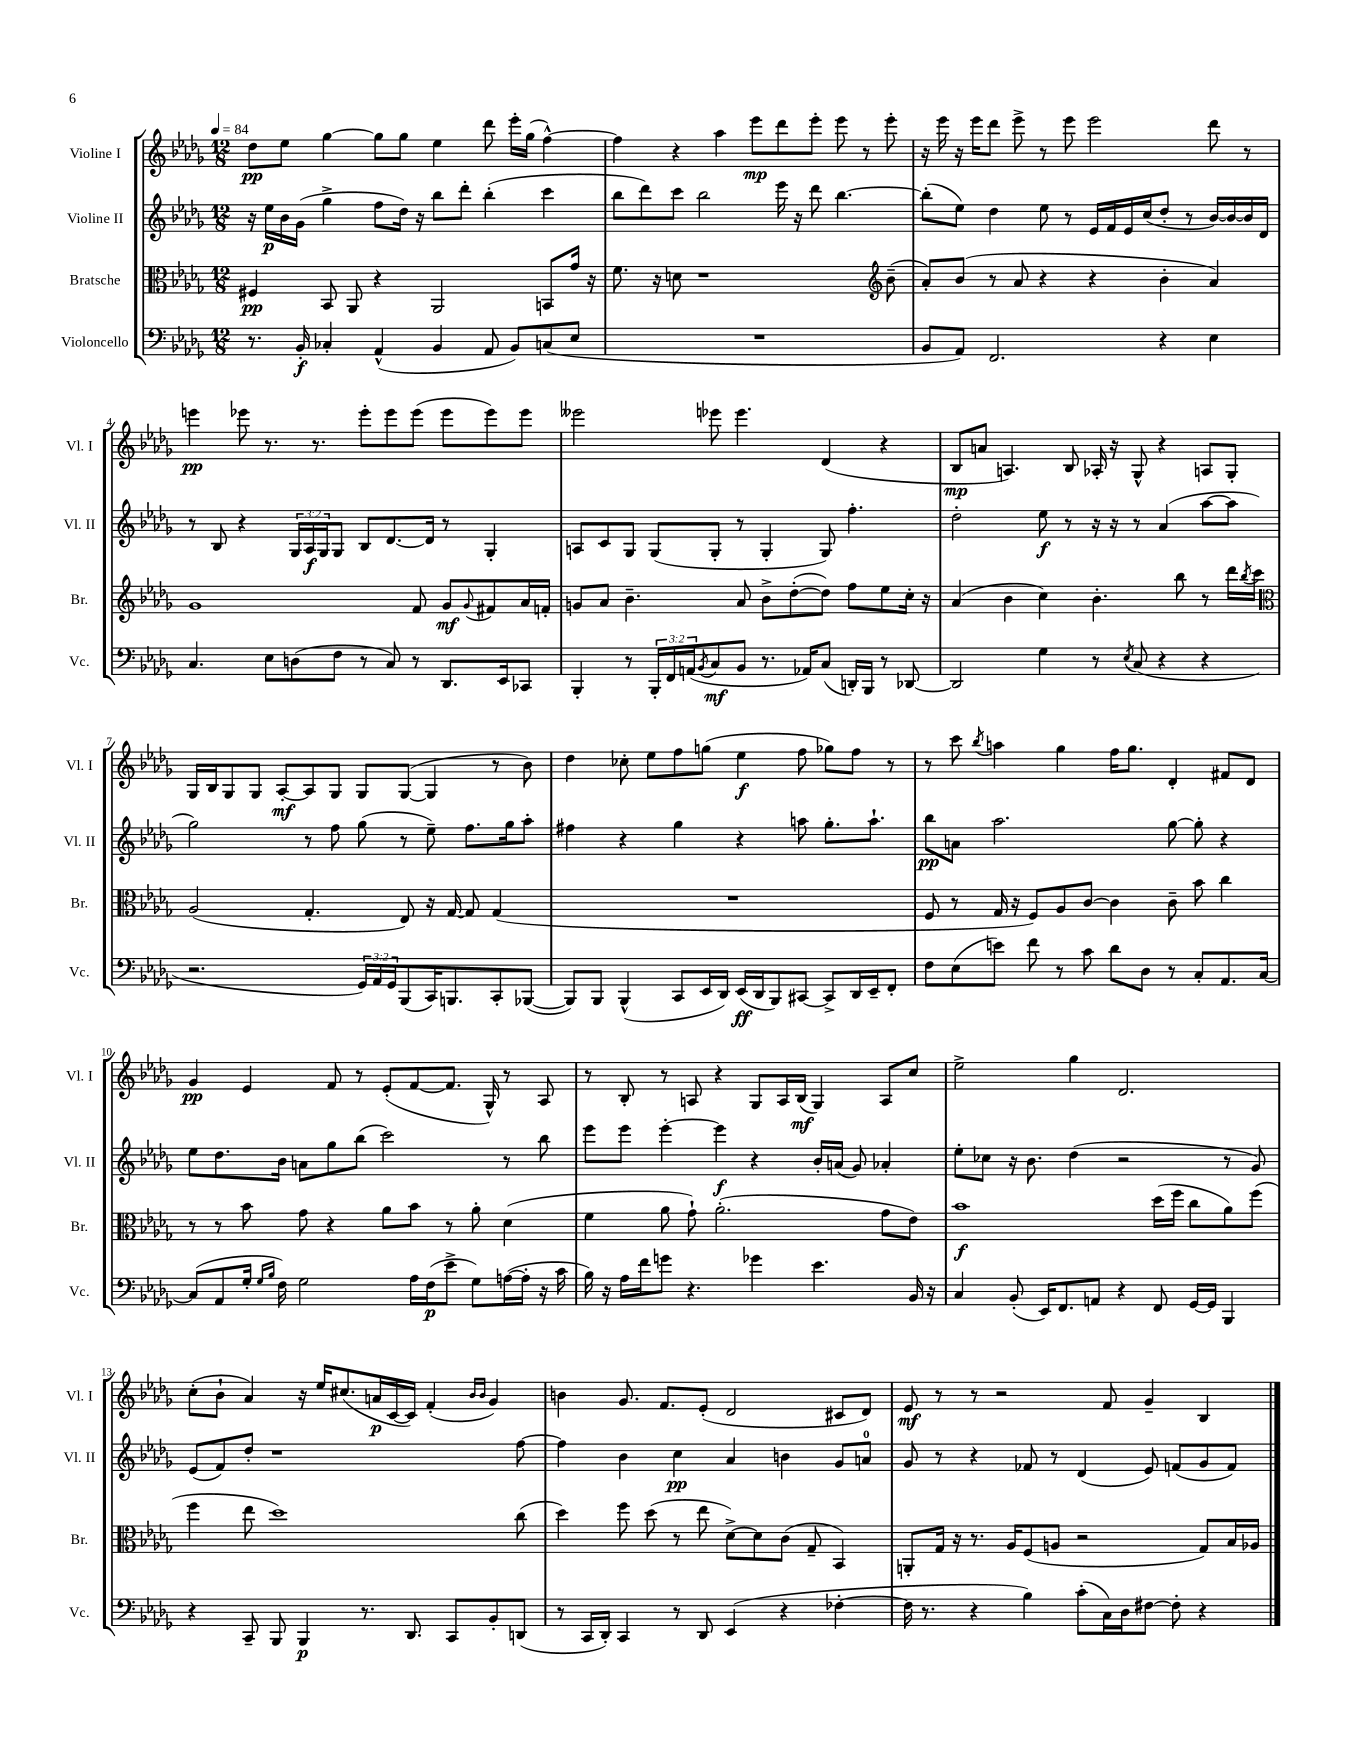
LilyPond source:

<<
\new StaffGroup <<
\new Staff = "s0" \with { instrumentName = "Violine I" shortInstrumentName = "Vl. I" } {
    \clef treble \key des \major \numericTimeSignature \time 12/8 \tempo 4 = 84
    des''8\pp ees''8 ges''4~ ges''8 ges''8 ees''4 des'''8 ees'''16-. ges''16( f''4~-^) |
    f''4 r4 aes''4 ees'''8\mp des'''8 ees'''8-. ees'''8 r8 ees'''8-. |
    r16 ees'''16 r16 ees'''16 des'''8 ees'''8-> r8 ees'''8 ees'''2 des'''8 r8 |
    e'''4\pp ees'''8 r8. r8. ees'''8-. ees'''8 ees'''8( ees'''8 ees'''8) ees'''8 |
    eeses'''2 ees'''8 ees'''4. des'4( r4 |
    bes8\mp a'8 a4.) bes8 aes16-. r16 ges8-^ r4 a8 ges8-. |
    ges16 bes16 ges8 ges8 aes8~-.\mf aes8 ges8 ges8 ges8~( ges4 r8 bes'8) |
    des''4 ces''8-. ees''8 f''8 g''8( ees''4\f f''8 ges''8) f''8 r8 |
    r8 c'''8 \acciaccatura { bes''8 } a''4 ges''4 f''16 ges''8. des'4-. fis'8 des'8 |
    ges'4\pp ees'4 f'8 r8 ees'8-.( f'8~ f'8. ges16-^) r8 aes8 |
    r8 bes8-. r8 a8 r4 ges8 a16 bes16\mf( ges4) a8 c''8 |
    ees''2-> ges''4 des'2. |
    c''8-.( bes'8-! aes'4) r16 ees''16 cis''8.( a'16\p c'16~ c'16) f'4-.( \grace { bes'16 bes'16 } ges'4) |
    b'4 ges'8. f'8. ees'8-.( des'2 cis'8 des'8) |
    ees'8\mf r8 r8 r2 f'8 ges'4-- bes4 \bar "|." |
}
\new Staff = "s1" \with { instrumentName = "Violine II" shortInstrumentName = "Vl. II" } {
    \clef treble \key des \major \numericTimeSignature \time 12/8 \override Staff.TupletNumber.text = #tuplet-number::calc-fraction-text
    r16 ees''16\p bes'16 ges'16( ges''4-> f''8 des''16) r16 bes''8 des'''8-. bes''4-.( c'''4 |
    bes''8 des'''8) c'''8 bes''2 ees'''16 r16 des'''8 bes''4.~ |
    bes''8-.( ees''8) des''4 ees''8 r8 ees'16 f'16 ees'16 c''16( des''8-. r8 bes'16~) bes'16~ bes'16 des'16 |
    r8 bes8 r4 \tuplet 3/2 { ges16 aes16\f ges16 } ges8 bes8 des'8.~ des'16 r8 ges4-. |
    a8 c'8 ges8 ges8( ges8-. r8 ges4-. ges8) f''4.-. |
    des''2-. ees''8\f r8 r16 r16 r8 aes'4( aes''8~ aes''8 |
    ges''2) r8 f''8 ges''8( r8 ees''8--) f''8. ges''16 aes''8-. |
    fis''4 r4 ges''4 r4 a''8 ges''8.-. a''8.-! |
    bes''8\pp a'8 aes''2. ges''8~ ges''8-. r4 |
    ees''8 des''8. bes'16 a'8 ges''8 bes''8( c'''2) r8 bes''8 |
    ees'''8 ees'''8 ees'''4~-. ees'''4\f r4 bes'16-. a'16( ges'8) aes'4-. |
    ees''8-. ces''8 r16 bes'8. des''4( r2 r8 ges'8) |
    ees'8( f'8) des''8-. r1 f''8~ |
    f''4 bes'4 c''4\pp aes'4 b'4 ges'8 a'8-0 |
    ges'8 r8 r4 fes'8 r8 des'4( ees'8) f'8( ges'8 f'8) \bar "|." |
}
\new Staff = "s2" \with { instrumentName = "Bratsche" shortInstrumentName = "Br." } {
    \clef alto \key des \major \numericTimeSignature \time 12/8
    fis4\pp bes,8 aes,8 r4 aes,2 b,8 ges'16 r16 |
    f'8. r16 d'8 r1 \clef treble bes'8--( |
    aes'8-.) bes'8( r8 aes'8 r4 r4 bes'4-. aes'4) |
    ges'1 f'8 ges'8\mf \appoggiatura { ges'8 } fis'8 aes'16 f'16-. |
    g'8 aes'8 bes'4.-- aes'8 bes'8-> des''8~-.( des''8) f''8 ees''8 c''16-. r16 |
    aes'4( bes'4 c''4) bes'4.-. bes''8 r8 des'''16 \acciaccatura { bes''8 } c'''16 |
    \clef alto aes2( ges4.-. ees8) r16 ges16~ ges8 ges4( |
    R1. |
    f8 r8 ges16 r16 f8) aes8 c'8~ c'4 c'8-- bes'8 c''4 |
    r8 r8 bes'8 ges'8 r4 aes'8 bes'8 r8 aes'8-. des'4( |
    f'4 aes'8 ges'8-!) aes'2.-.( ges'8 ees'8) |
    bes'1\f des''16( f''16 c''8 aes'8) f''8( |
    f''4 ees''8 des''1) c''8( |
    des''4) f''8 des''8( r8 ees''8 des'8~->) des'8 c'8( ges8-- bes,4) |
    a,8-. ges16 r16 r8. aes16 f8( a8 r2 ges8) bes16 aes16 \bar "|." |
}
\new Staff = "s3" \with { instrumentName = "Violoncello" shortInstrumentName = "Vc." } {
    \clef bass \key des \major \numericTimeSignature \time 12/8 \override Staff.TupletNumber.text = #tuplet-number::calc-fraction-text
    r8. bes,16-.\f ces4-. aes,4-^( bes,4 aes,8 bes,8) c8( ees8 |
    R1. |
    bes,8 aes,8) f,2. r4 ees4 |
    c4. ees8 d8( f8 r8 c8) r8 des,8. ees,16 ces,8 |
    bes,,4-. r8 \tuplet 3/2 { bes,,16-. f,16 a,16( } \acciaccatura { bes,8 } c8\mf bes,8 r8. aes,16) c8( d,16-.) bes,,16 r8 des,8~ |
    des,2 ges4 r8 \acciaccatura { ees8 } c8( r4 r4 |
    r2. \tuplet 3/2 { ges,16) aes,16 ges,16 } bes,,8( c,16) b,,8. c,8-. bes,,8~( |
    bes,,8) bes,,8 bes,,4-^( c,8 ees,16 des,16) ees,16\ff( des,16 bes,,8) cis,8~ cis,8-> des,16 ees,16-- f,8-. |
    f8 ees8( e'8) f'8 r8 c'8 des'8 des8 r8 c8-. aes,8. c16~ |
    c8( aes,8 ges16-. \grace { ges16 bes16 } f16) ges2 aes16 f16\p( ees'8-> ges8) a16~( a16-. r16 c'16 |
    bes16) r16 aes16 f'16 g'8 r4. ges'4 ees'4. bes,16 r16 |
    c4 bes,8-.( ees,16) f,8. a,8 r4 f,8 ges,16~ ges,16 bes,,4 |
    r4 c,8-- bes,,8 bes,,4\p r8. des,8. c,8 bes,8-. d,8( |
    r8 c,16 des,16-.) c,4 r8 des,8 ees,4( r4 fes4~-. |
    fes16 r8. r4 bes4) c'8-.( c16) des16 fis8~ fis8-. r4 \bar "|." |
}
>>
>>
